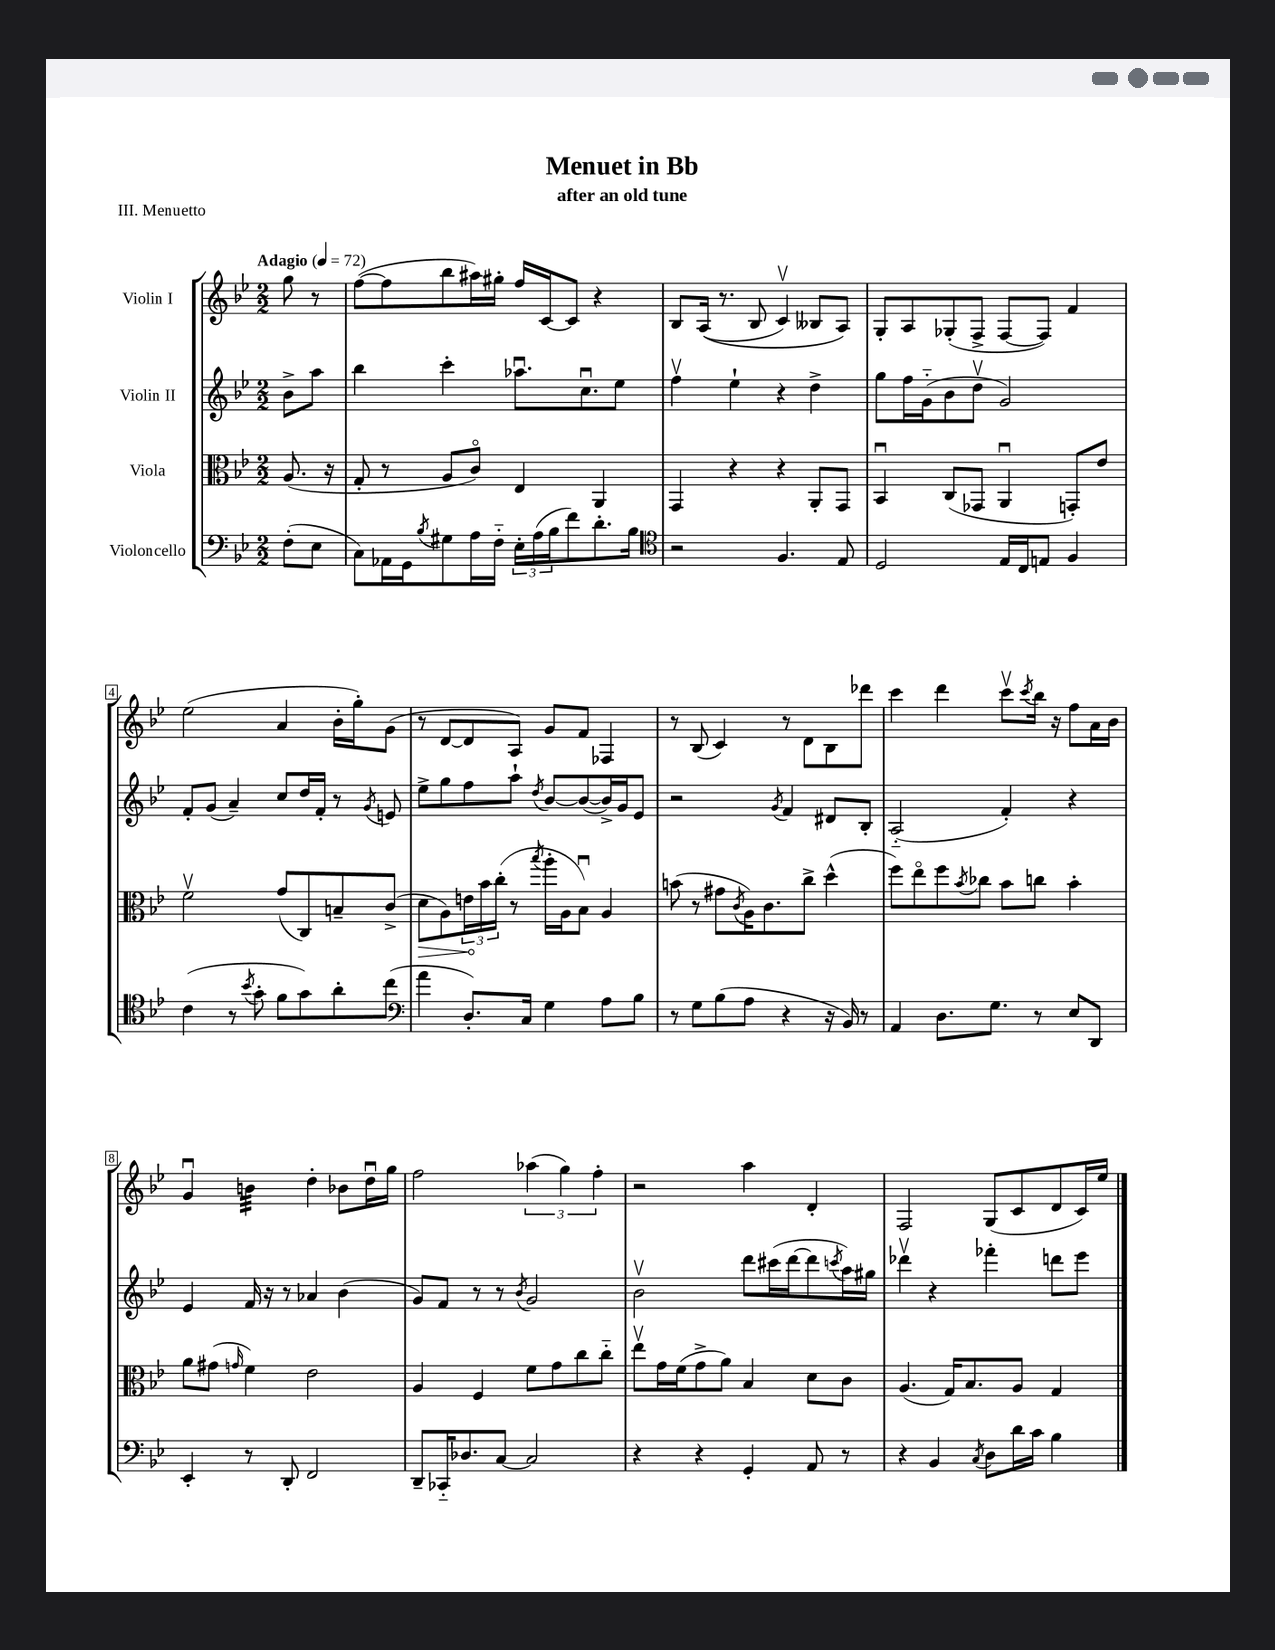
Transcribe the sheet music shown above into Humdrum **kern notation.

**kern	**kern	**kern	**kern
*staff4	*staff3	*staff2	*staff1
*clefF4	*clefC3	*clefG2	*clefG2
*k[b-e-]	*k[b-e-]	*k[b-e-]	*k[b-e-]
*M2/2	*M2/2	*M2/2	*M2/2
*MM72	*MM72	*MM72	*MM72
(8F'	(8.A	8b-^	8gg
8E-	.	8aa	8r
.	16r	.	.
=	=	=	=
8C)	8G'	4bb-	([8ff
16AA-	8r	.	8ff]
16GG	.	.	.
8qB-	.	.	.
8G#	8A	4ccc'	8bb-
16A	8co)	.	16aa#)
16F'~	.	.	16gg#'
24E-'	4E-	8.aa-u	16ff
(24A	.	.	.
.	.	.	[16c
24B-	.	.	.
8f)	.	.	8c]
.	.	8.ccu	.
8.d'	4AA	.	4r
.	.	8ee-	.
16B-	.	.	.
=	=	=	=
*clefC4	*	*	*
2r	4GG	4ffv	8B-
.	.	.	&((16A
.	.	.	8.r
.	4r	4ee-`	.
.	.	.	8B-
4.F	4r	4r	4cv)
.	8AA'	4dd^	8B--
8E-	8GG	.	8A&)
=	=	=	=
2D	4BB-u	8gg	8G'
.	.	16ff	8A
.	.	(16g'~	.
.	(8C	8b-	(8G-'
.	8GG-	8ddv	8F^
16E-	4AAu	2g)	[8F
16C	.	.	.
8E	.	.	8F])
4F	8GG')	.	4f
.	8e-	.	.
=	=	=	=
(4c	2fv	8f'	(2ee-
.	.	(8g	.
8r	.	4a~)	.
8qb-	.	.	.
8g'	.	.	.
8f	(8g	8cc	4a
8g)	8C)	16dd	.
.	.	16f'	.
8a'	8B~	8r	16b-'
.	.	.	16gg')
.	.	8qg	.
(8cc	(8c^	8e	(8g
=	=	=	=
*clefF4	*	*	*
4a	8d	8ee-^	8r
.	8A)	8gg	[8d
8.D')	24e	8ff	8d]
.	24b-	.	.
.	(24cc'	.	.
.	8r	8aa`	8A)
16C	.	.	.
.	8qbb-	8qdd	.
4G	16aa'	[8b-	8g
.	16A	.	.
.	8B-u)	(8b-_	8f
8A	4A	16b-^])	4F-
.	.	16g	.
8B-	.	8e-	.
=	=	=	=
8r	(8b	2r	8r
8G	8r	.	(8B-
(8B-	8g#	.	4c)
.	8qc	.	.
8A	16A)	.	.
.	8.c	.	.
.	.	8qg	.
4r	.	4f	8r
.	8cc^	.	8d
16r	(4dd^^	8d#	8B-
16BB-)	.	.	.
8r	.	8B-'	8ddd-
=	=	=	=
4AA	8ff)	(2A'~	4ccc
.	8ee-o	.	.
8.D	8ff	.	4ddd
.	8qb-	.	.
.	8cc-	.	.
8.G	.	.	.
.	8b-	4f')	8cccv
.	.	.	8qccc
8r	8cc	.	16bb-
.	.	.	16r
8E-	4b-'	4r	8ff
8DD	.	.	16a
.	.	.	16b-
=	=	=	=
4EE-'	8a	4e-	4gu
.	(8g#	.	.
.	16qqg	.	.
8r	4f)	16f	4b
.	.	16r	.
8DD'	.	8r	.
2FF	2e-	4a-	4dd'
.	.	(4b-	8b-
.	.	.	16ddu
.	.	.	16gg
=	=	=	=
8DD~	4A	8g)	2ff
16CC-'~	.	8f	.
8.D-	.	.	.
.	4F	8r	.
[8C	.	8r	.
.	.	8qb-	.
2C]	8f	2g	(6aa-
.	8g	.	.
.	.	.	6gg)
.	8cc	.	.
.	.	.	6ff'
.	8cc'~	.	.
=	=	=	=
4r	8ee-v	2b-v	2r
.	16g	.	.
.	(16f	.	.
4r	8g^	.	.
.	8a)	.	.
4GG'	4B-	8ddd	4aa
.	.	(16ccc#	.
.	.	[16ddd	.
8AA	8d	8ddd]	4d'
.	.	8qccc	.
8r	8c	16aa)	.
.	.	16gg#	.
=	=	=	=
4r	(4.A	4ddd-v	2F
4BB-	.	4r	.
.	16G)	.	.
.	8.B-	.	.
8qC	.	.	.
8D	.	4fff-'	(8G
16d	8A	.	8c
16c	.	.	.
4B-	4G	8ddd	8d
.	.	8eee-	16c)
.	.	.	16ee-
==	==	==	==
*-	*-	*-	*-
